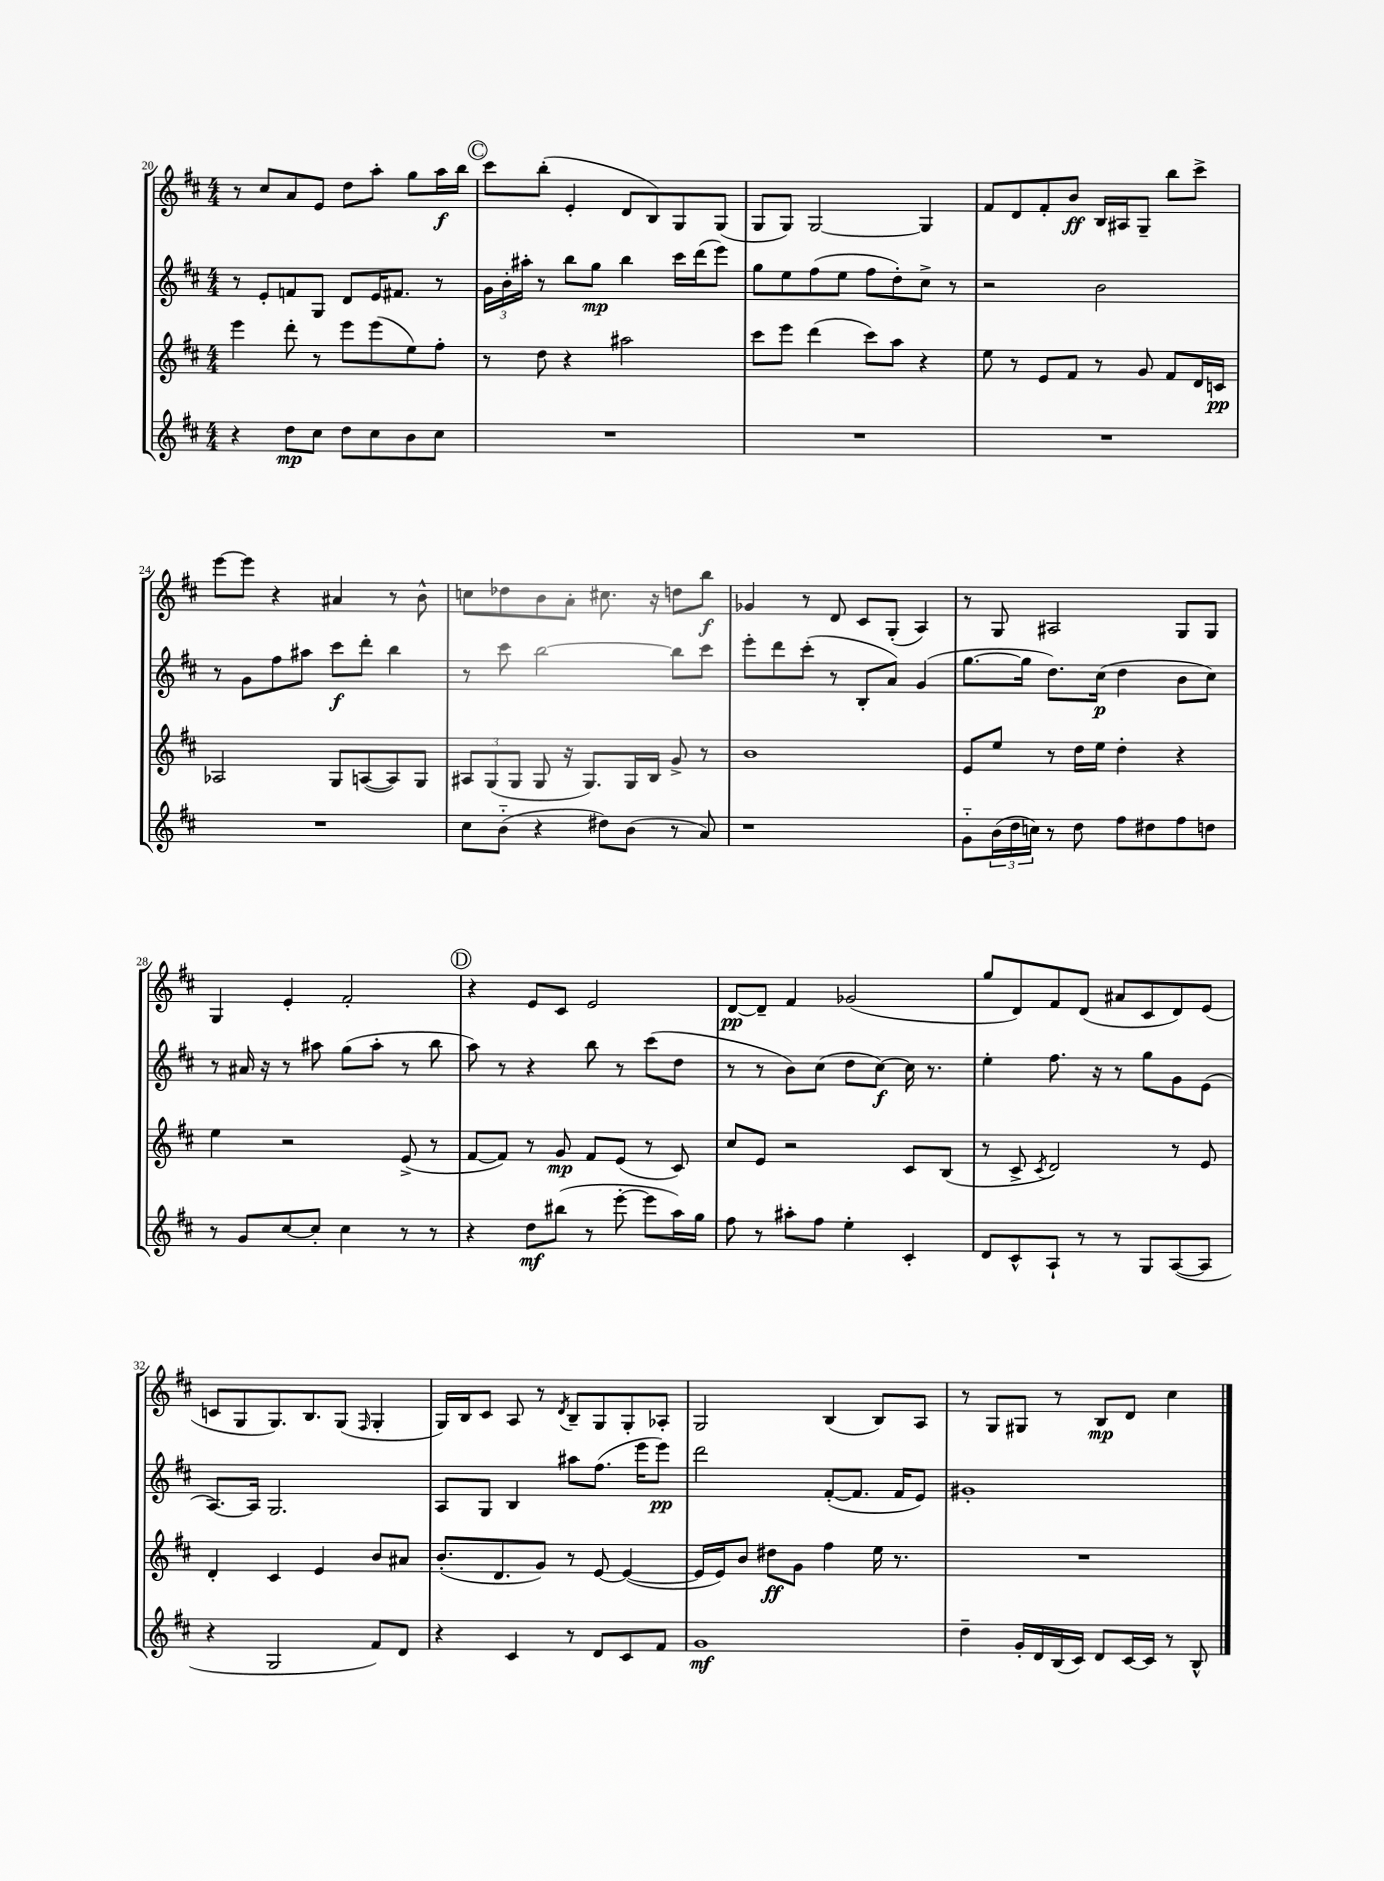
<<
\new StaffGroup <<
\new Staff = "s0" {
    \clef treble \key d \major \numericTimeSignature \time 4/4
    r8 cis''8 a'8 e'8 d''8 a''8-. g''8 a''16\f b''16 |
    \mark \markup { \circle "C" } cis'''8 b''8-.( e'4-. d'8 b8) g8 g8( |
    g8 g8) g2~ g4 |
    fis'8 d'8 fis'8-. b'8\ff b16 ais16 g8-- b''8 cis'''8-> |
    e'''8~ e'''8 r4 ais'4 r8 b'8-^ |
    c''8 des''8 b'8 a'8-. cis''8. r16 d''8 b''8\f |
    ges'4 r8 d'8 cis'8 g8-.( a4) |
    r8 g8 ais2 g8 g8 |
    g4 e'4-. fis'2-. |
    \mark \markup { \circle "D" } r4 e'8 cis'8 e'2 |
    d'8~\pp d'8-- fis'4 ges'2( |
    g''8 d'8) fis'8 d'8( ais'8 cis'8 d'8) e'8( |
    c'8 g8 g8.) b8. g8( \grace { fis16 } g4-. |
    g16) b16 cis'8 a8 r8 \acciaccatura { d'8 } b8-- g8 g8-. aes8-. |
    g2 b4( b8) a8 |
    r8 g8 gis8 r8 b8\mp d'8 cis''4 \bar "|." |
}
\new Staff = "s1" {
    \clef treble \key d \major \numericTimeSignature \time 4/4
    r8 e'8-. f'8 g8 d'8 e'16 fis'8. r8 |
    \mark \markup { \circle "C" } \tuplet 3/2 { g'16 b'16-. ais''16-. } r8 b''8 g''8\mp b''4 cis'''16 d'''16( e'''8) |
    g''8 e''8 fis''8( e''8 fis''8 d''8-.) cis''8-> r8 |
    r2 b'2 |
    r8 g'8 fis''8 ais''8 cis'''8\f d'''8-. b''4 |
    r8 cis'''8 b''2~ b''8 cis'''8 |
    e'''8-. d'''8 cis'''8-.( r8 b8-. a'8) g'4( |
    g''8.~ g''16 d''8.) cis''16\p( d''4 b'8 cis''8) |
    r8 ais'16 r16 r8 ais''8 g''8( ais''8-. r8 b''8 |
    \mark \markup { \circle "D" } a''8) r8 r4 b''8 r8 cis'''8( d''8 |
    r8 r8 b'8) cis''8( d''8 cis''8~\f) cis''16 r8. |
    e''4-. fis''8. r16 r8 g''8 g'8 e'8( |
    a8.~) a16 g2. |
    a8 g8 b4 ais''8 fis''8.( e'''16 e'''8\pp) |
    d'''2 fis'8~-.( fis'8. fis'16 e'8) |
    gis'1-. \bar "|." |
}
\new Staff = "s2" {
    \clef treble \key d \major \numericTimeSignature \time 4/4
    e'''4 d'''8-. r8 e'''8 e'''8( e''8) fis''8-. |
    \mark \markup { \circle "C" } r8 d''8 r4 ais''2 |
    cis'''8 e'''8 d'''4( cis'''8) a''8 r4 |
    e''8 r8 e'8 fis'8 r8 g'8 fis'8 d'16 c'16\pp |
    aes2 g8 a8~( a8) g8 |
    \tuplet 3/2 { ais8 g8( g8 } g8 r16 g8.) g16 b16 g'8-> r8 |
    b'1 |
    e'8 e''8 r8 d''16 e''16 d''4-. r4 |
    e''4 r2 e'8->( r8 |
    \mark \markup { \circle "D" } fis'8~ fis'8) r8 g'8\mp fis'8 e'8( r8 cis'8) |
    cis''8 e'8 r2 cis'8 b8( |
    r8 cis'8-> \acciaccatura { cis'8 } d'2) r8 e'8 |
    d'4-. cis'4 e'4 b'8 ais'8 |
    b'8.-.( d'8. g'8) r8 e'8~ e'4~( |
    e'16 e'16) b'8 dis''8\ff g'8 fis''4 e''16 r8. |
    R1 \bar "|." |
}
\new Staff = "s3" {
    \clef treble \key d \major \numericTimeSignature \time 4/4
    r4 d''8\mp cis''8 d''8 cis''8 b'8 cis''8 |
    \mark \markup { \circle "C" } R1 |
    R1 |
    R1 |
    R1 |
    cis''8 b'8-_( r4 dis''8) b'8( r8 a'8) |
    r1 |
    g'8-_ \tuplet 3/2 { b'16( d''16 c''16) } r8 d''8 fis''8 dis''8 fis''8 d''8 |
    r8 g'8 cis''8~ cis''8-. cis''4 r8 r8 |
    \mark \markup { \circle "D" } r4 d''8\mf bis''8( r8 e'''8~-. e'''8 a''16) g''16 |
    fis''8 r8 ais''8-. fis''8 e''4-. cis'4-. |
    d'8 cis'8-^ a8-! r8 r8 g8 a8~( a8 |
    r4 g2 fis'8) d'8 |
    r4 cis'4 r8 d'8 cis'8 fis'8 |
    g'1\mf |
    d''4-- g'16-. d'16 b16( cis'16) d'8 cis'16~ cis'16 r8 b8-^ \bar "|." |
}
>>
>>
\layout { \context { \Score currentBarNumber = #20 } }
